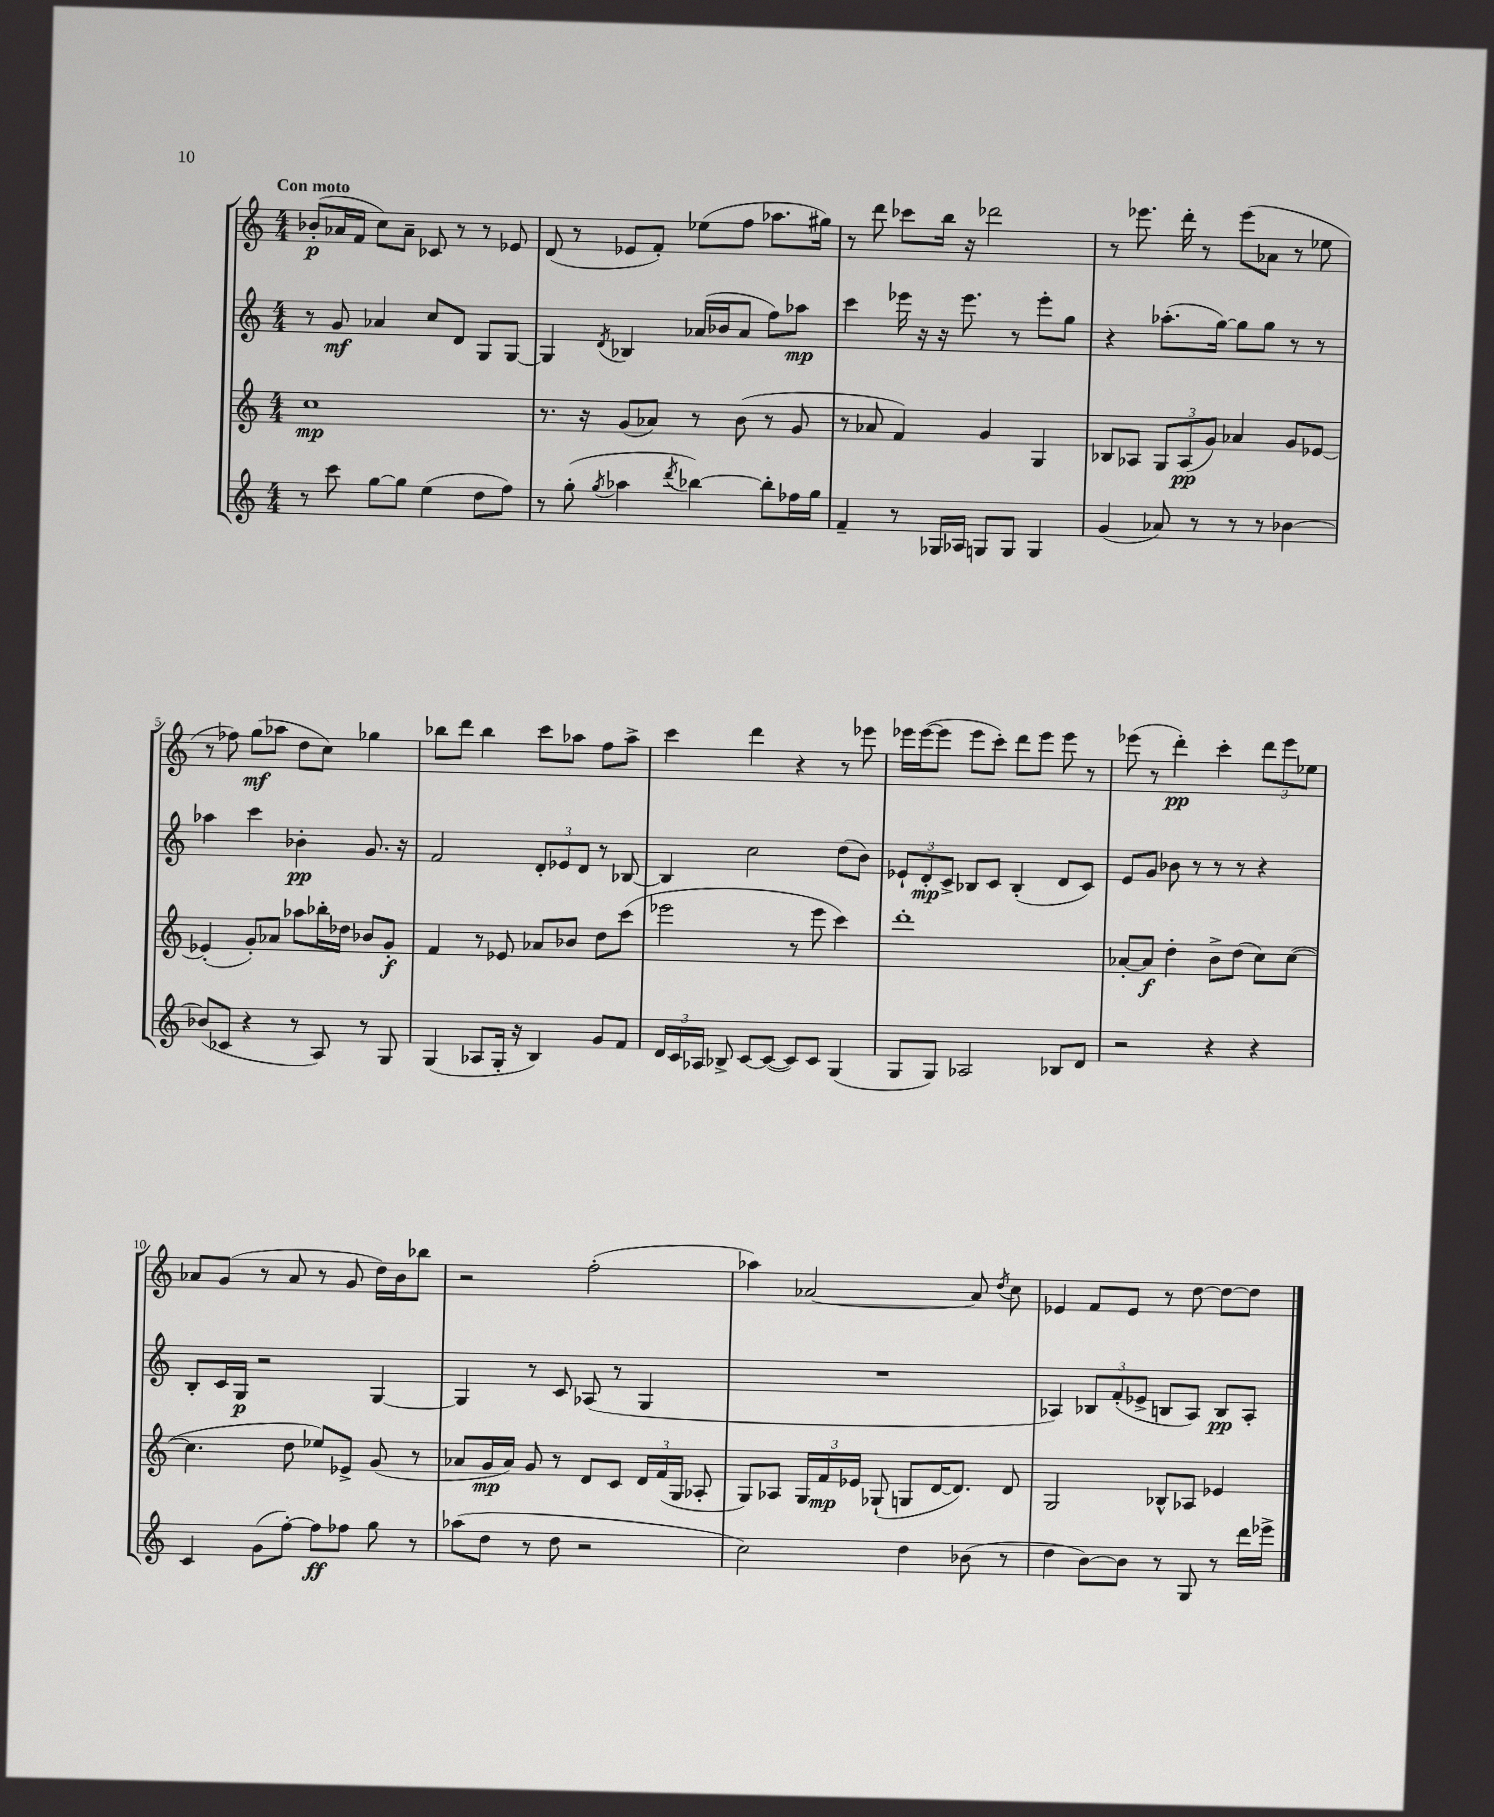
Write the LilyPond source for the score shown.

<<
\new StaffGroup <<
\new Staff = "s0" {
    \clef treble \key c \major \numericTimeSignature \time 4/4 \tempo "Con moto"
    \autoBeamOff bes'8[-.\p( aes'16 f'16] c''8[) aes'8]-- ces'8 r8 r8 ees'8 |
    d'8( r8 ees'8[ f'8]-.) ees''8[( f''8] aes''8.[ gis''16]) |
    r8 d'''8 ces'''8[ b''16] r16 des'''2 |
    r8 ees'''8. d'''16-. r8 ees'''8[( aes'8] r8 ees''8 |
    r8 fes''8) g''8[\mf( aes''8] d''8[ c''8]) ges''4 |
    bes''8[ d'''8] bes''4 c'''8[ aes''8] f''8[ aes''8]-> |
    c'''4 d'''4 r4 r8 ees'''8 |
    ees'''16[ ees'''16~( ees'''8] ees'''8[ c'''8]-.) d'''8[ ees'''8] ees'''8 r8 |
    ees'''8( r8 d'''4-.\pp) c'''4-. \tuplet 3/2 { d'''8[ ees'''8 ees''8] } |
    aes'8[ g'8]( r8 aes'8 r8 g'8 d''16[) b'16 bes''8] |
    r2 f''2-.( |
    aes''4) aes'2~ aes'8 \acciaccatura { d''8 } c''8 |
    ees'4 f'8[ ees'8] r8 d''8~ d''8[~ d''8] \bar "|." |
}
\new Staff = "s1" {
    \clef treble \key c \major \numericTimeSignature \time 4/4
    \autoBeamOff r8 g'8\mf aes'4 c''8[ d'8] g8[ g8]~ |
    g4 \acciaccatura { d'8 } bes4 aes'16[( bes'16 aes'8] f''8[) aes''8]\mp |
    c'''4 ees'''16 r16 r16 ees'''8. r8 ees'''8[-. g''8] |
    r4 aes''8.[-.( g''16]~) g''8[ g''8] r8 r8 |
    aes''4 c'''4 bes'4-.\pp g'8. r16 |
    f'2 \tuplet 3/2 { d'8[-. ees'8 d'8] } r8 bes8~ |
    bes4 c''2 d''8[( b'8]) |
    \tuplet 3/2 { ees'8[-! d'8-.\mp c'8]-> } bes8[ c'8] bes4-.( d'8[ c'8]) |
    e'8[ g'8] bes'8 r8 r8 r8 r4 |
    b8[-. c'16 g16]\p r2 g4~ |
    g4 r8 c'8 aes8( r8 g4 |
    R1 |
    aes4) \tuplet 3/2 { bes8[ f'8-.( ees'8]-> } b8[ aes8]) b8[\pp aes8]-. \bar "|." |
}
\new Staff = "s2" {
    \clef treble \key c \major \numericTimeSignature \time 4/4
    \autoBeamOff c''1\mp |
    r8. r16 g'8[( aes'8]) r8 b'8( r8 g'8 |
    r8 aes'8 f'4) g'4 g4 |
    bes8[ aes8] \tuplet 3/2 { g8[ aes8\pp( g'8]) } aes'4 g'8[ ees'8]~ |
    ees'4-.( g'8[-.) aes'8] aes''8[ bes''16-. des''16] bes'8[ g'8]-.\f |
    f'4 r8 ees'8 aes'8[ bes'8] d''8[ c'''8]( |
    ees'''2 r8 ees'''8 c'''4) |
    d'''1-. |
    aes'8[~-. aes'8]\f d''4-. b'8[-> d''8]( c''8[) c''8]~( |
    c''4. d''8 ees''8[) ees'8]-> g'8( r8 |
    aes'8[ g'16\mp aes'16]) g'8 r8 d'8[ c'8] \tuplet 3/2 { d'16[ f'16( g16] } aes8-. |
    g8[) aes8] \tuplet 3/2 { g16[ f'16\mp ees'16] } ges8-!( g8[ d'16~ d'8.]) d'8 |
    g2 bes8[-^ aes8] ees'4 \bar "|." |
}
\new Staff = "s3" {
    \clef treble \key c \major \numericTimeSignature \time 4/4
    \autoBeamOff r8 c'''8 g''8[~ g''8] e''4( d''8[ f''8]) |
    r8 g''8-.( \acciaccatura { g''8 } aes''4 \acciaccatura { d'''8 } bes''4~) bes''8[-. fes''16 g''16] |
    f'4-- r8 ges16[ aes16] g8[ g8] g4 |
    g'4( aes'8) r8 r8 r8 bes'4~ |
    bes'8[( ces'8] r4 r8 a8) r8 g8 |
    g4( aes8[ g16]-. r16 b4) g'8[ f'8] |
    \tuplet 3/2 { d'16[ c'16 aes16] } bes8-> c'8[~ c'8]~( c'8[) c'8] g4( |
    g8[ g8]) aes2 bes8[ d'8] |
    r2 r4 r4 |
    c'4 g'8[( f''8]~-.) f''8[\ff fes''8] g''8 r8 |
    aes''8[( d''8] r8 d''8 r2 |
    c''2) d''4 bes'8( r8 |
    d''4 b'8[~) b'8] r8 g8 r8 d'''16[ ees'''16]-> \bar "|." |
}
>>
>>
